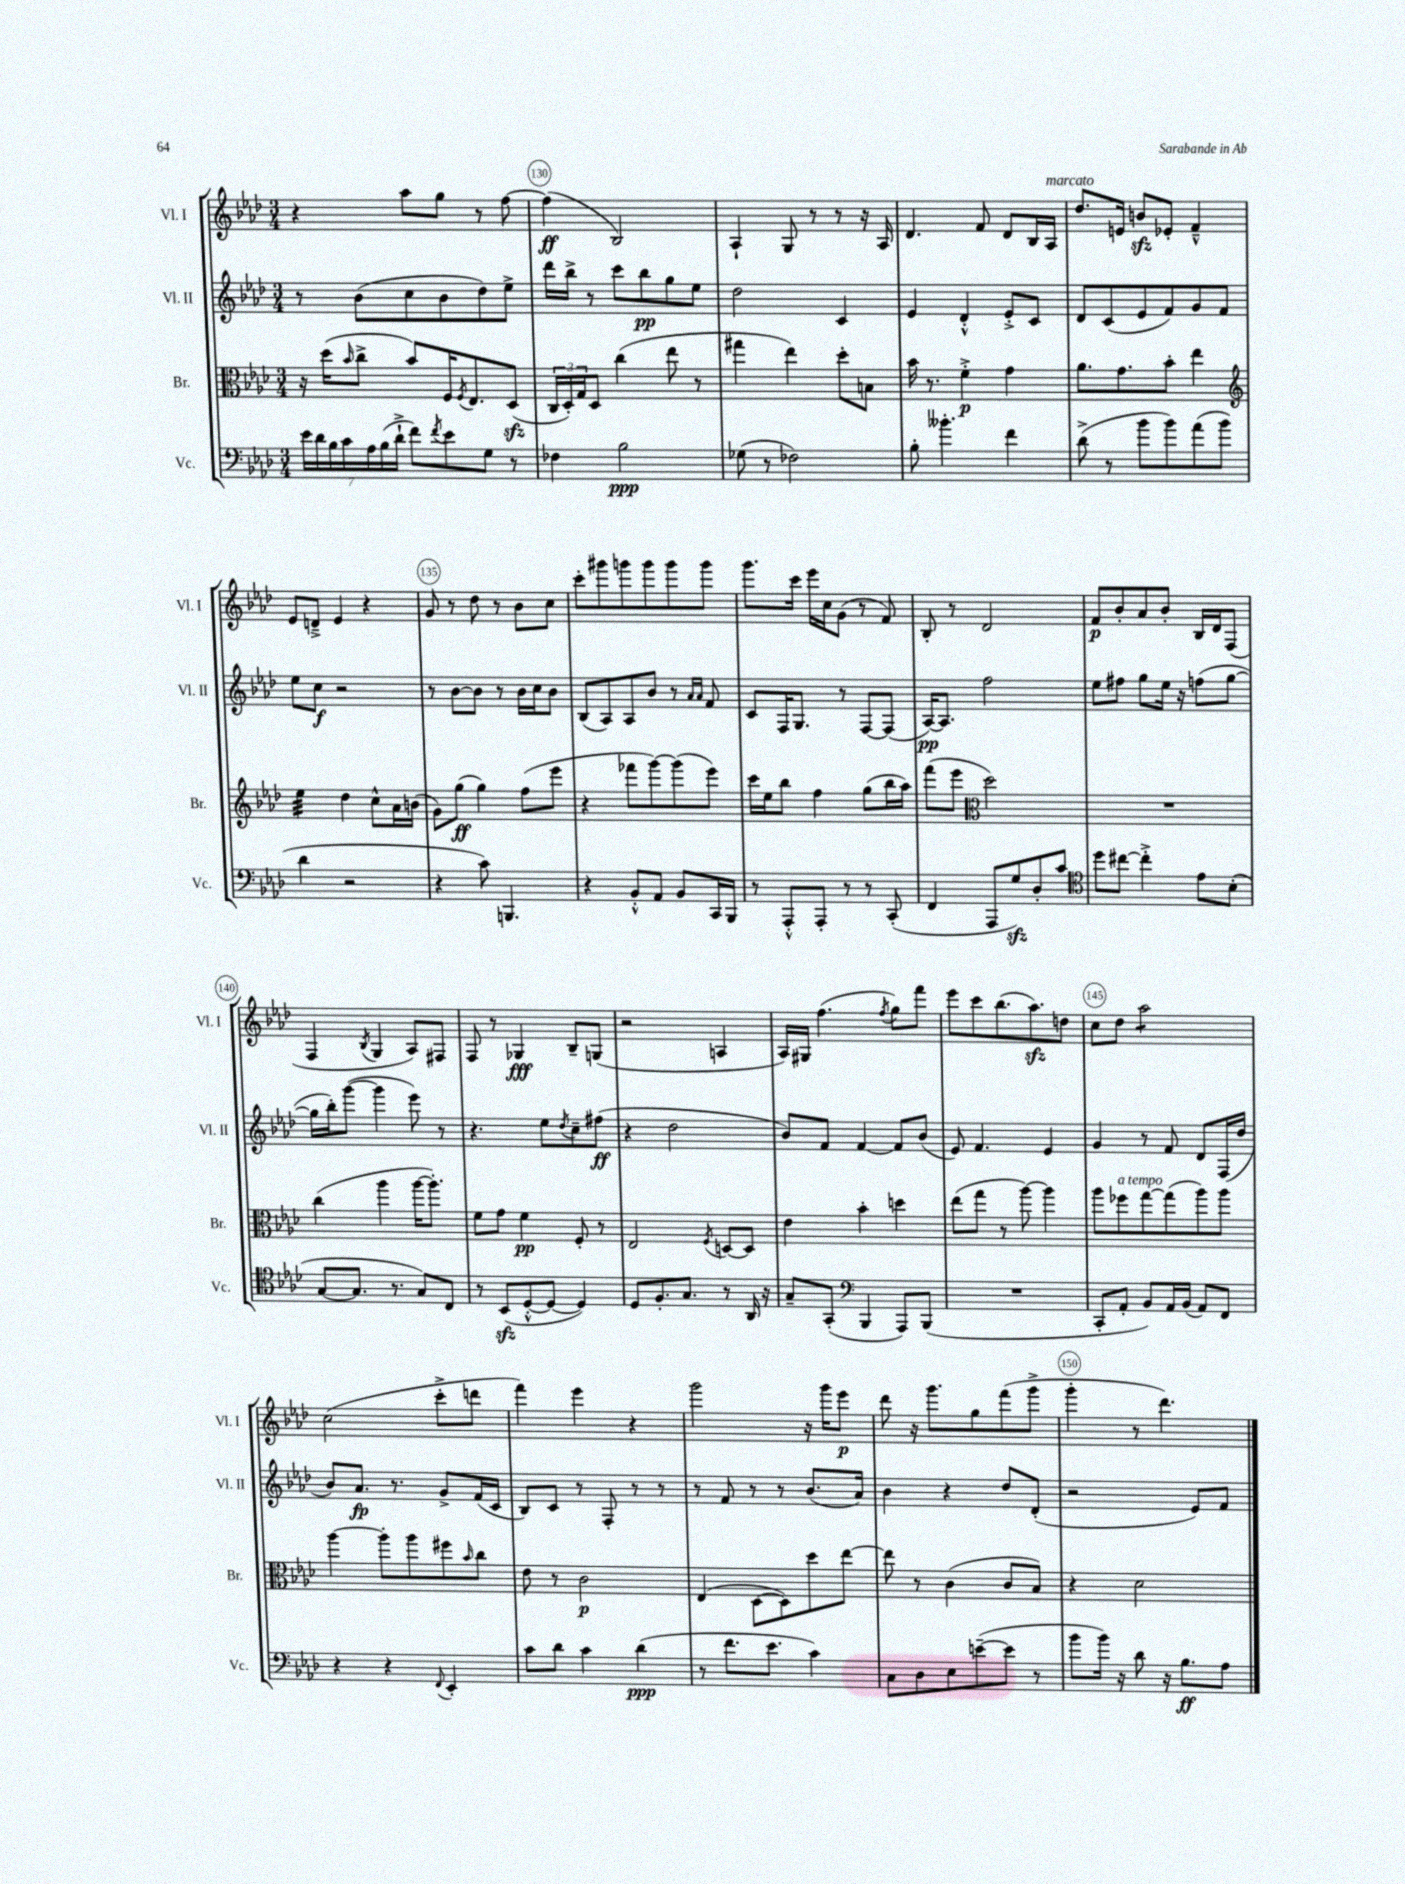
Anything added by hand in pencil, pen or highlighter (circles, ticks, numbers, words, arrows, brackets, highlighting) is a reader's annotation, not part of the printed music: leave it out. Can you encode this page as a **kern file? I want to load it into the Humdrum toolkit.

**kern	**dynam	**kern	**dynam	**kern	**dynam	**kern	**dynam
*part4	*part4	*part3	*part3	*part2	*part2	*part1	*part1
*staff4	*staff4	*staff3	*staff3	*staff2	*staff2	*staff1	*staff1
*I"Vc.	*	*I"Br.	*	*I"Vl. II	*	*I"Vl. I	*
*I'Vc.	*	*I'Br.	*	*I'Vl. II	*	*I'Vl. I	*
*clefF4	*	*clefC3	*	*clefG2	*	*clefG2	*
*k[b-e-a-d-]	*	*k[b-e-a-d-]	*	*k[b-e-a-d-]	*	*k[b-e-a-d-]	*
*M3/4	*	*M3/4	*	*M3/4	*	*M3/4	*
=129	=129	=129	=129	=129	=129	=129	=129
28e-\LL	.	16r	.	8r	.	4r	.
28d-\	.	.	.	.	.	.	.
.	.	(16dd-\KL	.	.	.	.	.
28B-\	.	.	.	.	.	.	.
28c\	.	.	.	.	.	.	.
.	.	16qqb-/	.	.	.	.	.
.	.	8cc^\J	.	(8b-\L	.	.	.
28A-\	.	.	.	.	.	.	.
(28B-\	.	.	.	.	.	.	.
28d-`^\JJ	.	.	.	.	.	.	.
8f\L)	.	8b-/L)	.	8cc\	.	8aa-\L	.
8qf/	.	.	.	.	.	.	.
8e-\	.	16F/K	.	8b-\	.	8gg\J	.
.	.	8qF/	.	.	.	.	.
.	.	8.E-/	.	.	.	.	.
8G\J	.	.	.	8dd-\)	.	8r	.
8r	.	(8D-zz/J	.	8ee-^\J	.	[8ff\	.
=130	=130	=130	=130	=130	=130	=130	=130
4F-X\	.	24C/LL	.	16ddd-\LL	.	(4ff\]	ff
.	.	24D-'/)	.	.	.	.	.
.	.	.	.	16bb-^\JJ	.	.	.
.	.	24G/J	.	.	.	.	.
.	.	8D-/J	.	8r	.	.	.
2B-\	ppp	(4cc\	.	8ccc\L	.	2B-/)	.
.	.	.	.	8bb-\	pp	.	.
.	.	8ee-\	.	8gg\	.	.	.
.	.	8r	.	8ee-\J	.	.	.
=131	=131	=131	=131	=131	=131	=131	=131
(8G-X\	.	4gg#X\	.	2dd-\	.	4A-`/	.
8r	.	.	.	.	.	.	.
2F-X\)	.	4ee-\)	.	.	.	8G/	.
.	.	.	.	.	.	8r	.
.	.	8dd-'\L	.	4c/	.	8r	.
.	.	8Bn\J	.	.	.	16r	.
.	.	.	.	.	.	16A-/	.
=132	=132	=132	=132	=132	=132	=132	=132
8B-'\	.	16b-\	.	4e-/	.	4.d-/	.
.	.	8.r	.	.	.	.	.
4.b--X'\	.	.	.	.	.	.	.
.	.	4f'^\	p	4d-'^^/	.	.	.
.	.	.	.	.	.	8f/	.
4f\	.	4g\	.	8e-'^/L	.	8d-/L	.
.	.	.	.	8c/J	.	16B-/L	.
!	!	!	!	!	!	!LO:TX:a:i:t=marcato	!
.	.	.	.	.	.	16A-/JJ	.
=133	=133	=133	=133	=133	=133	=133	=133
(8d-^\	.	8.a-\L	.	8d-/L	.	8.dd-/L	.
8r	.	.	.	(8c/	.	.	.
.	.	8.g\	.	.	.	16en/Jk	.
8b-\L	.	.	.	8e-/	.	8bnzz/L	.
8b-\)	.	8b-'\J	.	8f/)	.	8e-X'/J	.
(8a-\	.	4ee-\	.	8g/	.	4f~^^/	.
8b-\J	.	.	.	8f/J	.	.	.
!!LO:LB:g=z
=134	=134	=134	=134	=134	=134	=134	=134
*	*	*clefG2	*	*	*	*	*
*	*	*tremolo	*	*	*	*	*
4d-\	.	32ee-\LLL	.	8ee-\L	.	8e-/L	.
.	.	32ee-\	.	.	.	.	.
.	.	32ee-\	.	.	.	.	.
.	.	32ee-\	.	.	.	.	.
.	.	32ee-\	.	8cc\J	f	8dn~^/J	.
.	.	32ee-\	.	.	.	.	.
.	.	32ee-\	.	.	.	.	.
.	.	32ee-\JJJ	.	.	.	.	.
*	*	*Xtremolo	*	*	*	*	*
2r	.	4dd-\	.	2r	.	4e-/	.
.	.	8cc^^\L	.	.	.	4r	.
.	.	16a-\L	.	.	.	.	.
.	.	(16bn\JJ	.	.	.	.	.
=135	=135	=135	=135	=135	=135	=135	=135
4r	.	8g\L)	.	8r	.	8g/	.
.	.	(8gg\J	ff	[8b-\L	.	8r	.
8c\)	.	4gg\)	.	8b-\J]	.	8dd-\	.
4.BBBn/	.	.	.	8r	.	8r	.
.	.	(8ff\L	.	16b-\LL	.	8b-\L	.
.	.	.	.	16cc\J	.	.	.
.	.	8eee-\J	.	8b-\J	.	8cc\J	.
=136	=136	=136	=136	=136	=136	=136	=136
4r	.	4r	.	(8B-/L	.	8ccc'\L	.
.	.	.	.	8A-/)	.	8ggg#X\	.
8BB-'^^/L	.	8fff-X\L	.	8A-/	.	8gggn\	.
8AA-/J	.	[8ggg\)	.	8b-/J	.	8ggg\	.
8BB-/L	.	(8ggg\]	.	8r	.	8ggg\	.
.	.	.	.	16qqa-/LL	.	.	.
.	.	.	.	16qqa-/JJ	.	.	.
16CC/L	.	8eee-\J)	.	8f/	.	8ggg\J	.
16BBB-/JJ	.	.	.	.	.	.	.
=137	=137	=137	=137	=137	=137	=137	=137
8r	.	16ccc\LL	.	8c/L	.	8.ggg\L	.
.	.	16ee-\J	.	.	.	.	.
8AAA-'^^/L	.	8bb-\J	.	16F/K	.	.	.
.	.	.	.	8.G/J	.	16ccc\Jk	.
8AAA-'/J	.	4ff\	.	.	.	16eee-\LL	.
.	.	.	.	.	.	16cc\J	.
8r	.	.	.	8r	.	(8g\J	.
8r	.	(8gg\L	.	[8F/L	.	8r	.
(8CC'/	.	16bb-\L	.	(8F/J]	.	8f/)	.
.	.	16aa-\JJ)	.	.	.	.	.
=138	=138	=138	=138	=138	=138	=138	=138
4FF/	.	(8fff\L	.	[16A-/KL)	pp	8B-'/	.
.	.	.	.	8.A-/J]	.	.	.
.	.	8eee-\J	.	.	.	8r	.
*	*	*clefC3	*	*	*	*	*
8AAA-/L	.	2dd-\)	.	2ff\	.	2d-/	.
8Gzz/)	.	.	.	.	.	.	.
8D-'/	.	.	.	.	.	.	.
8c/J	.	.	.	.	.	.	.
=139	=139	=139	=139	=139	=139	=139	=139
*clefC4	*	*	*	*	*	*	*
8dd-\L	.	2.r	.	8ee-\L	.	8f/L	p
[8cc#X\J	.	.	.	8ff#X\J	.	8b-'/	.
4cc#'^\]	.	.	.	8gg\L	.	8a-/	.
.	.	.	.	16ee-\Jk	.	8b-'/J	.
.	.	.	.	16r	.	.	.
8e-\L	.	.	.	(8ffn\L	.	16B-/LL	.
.	.	.	.	.	.	16d-/J	.
(8B-'\J	.	.	.	[8gg\J	.	(8F/J	.
!!LO:LB:g=z
=140	=140	=140	=140	=140	=140	=140	=140
[8G/L	.	(4cc\	.	16gg\LL]	.	4F/	.
.	.	.	.	16bb-'\J)	.	.	.
8.G/J]	.	.	.	([8ggg\J	.	.	.
.	.	.	.	.	.	8qB-/	.
.	.	4aa-\	.	4ggg\]	.	4G/	.
8.r	.	.	.	.	.	.	.
8G/L)	.	[16aa-\KL	.	8eee-\)	.	8A-/L)	.
.	.	8.aa-'\J])	.	.	.	.	.
8C/J	.	.	.	8r	.	8F#X/J	.
=141	=141	=141	=141	=141	=141	=141	=141
8r	.	8f\L	.	4.r	.	8F/	.
(8BB-zz/L	.	8g\J	.	.	.	8r	.
[8D-'^^/	.	4f\	pp	.	.	4G-X/	fff
8D-/J_	.	.	.	8ee-\L	.	.	.
.	.	.	.	8qdd-/	.	.	.
4D-/])	.	8F'/	.	8cc~\	.	8B-~/L	.
.	.	8r	.	(8ff#X\J	ff	(8Gn/J	.
=142	=142	=142	=142	=142	=142	=142	=142
8D-/L	.	2E-/	.	4r	.	2r	.
8.F'/	.	.	.	.	.	.	.
.	.	.	.	2dd-\	.	.	.
8.G/J	.	.	.	.	.	.	.
.	.	8qF/	.	.	.	.	.
8r	.	[8Dn/L	.	.	.	4An/	.
16AA-/	.	8D/J]	.	.	.	.	.
16r	.	.	.	.	.	.	.
=143	=143	=143	=143	=143	=143	=143	=143
8G~/L	.	4e-\	.	8b-/L)	.	16A-/LL)	.
.	.	.	.	.	.	16G#X/JJ	.
(8GG'/J	.	.	.	8f/J	.	(4.ff\	.
*clefF4	*	*	*	*	*	*	*
4BBB-/	.	4b-'\	.	[4f/	.	.	.
.	.	.	.	.	.	8qff/	.
8AAA-/L)	.	4ddn\	.	8f/L]	.	8gg\L)	.
(8BBB-/J	.	.	.	(8b-/J	.	8fff\J	.
=144	=144	=144	=144	=144	=144	=144	=144
2.r	.	(8ee-\L	.	8e-/)	.	8eee-\L	.
.	.	8gg\J	.	4.f/	.	8ccc\	.
.	.	8r	.	.	.	(8.bb-\	.
.	.	[8aa-\)	.	.	.	.	.
.	.	.	.	.	.	8.aa-zz\)	.
.	.	4aa-\]	.	4e-/	.	.	.
.	.	.	.	.	.	8ddn\J	.
=145	=145	=145	=145	=145	=145	=145	=145
8CC'/L	.	8aa-\L	.	4g/	.	8cc\L	.
!	!	!LO:TX:a:i:t=a tempo	!	!	!	!	!
8AA-'/J	.	8ff-X\	.	.	.	8dd-\J	.
*	*	*	*	*	*	*tremolo	*
8BB-/L)	.	[8gg\	.	8r	.	8aa-\L	.
16AA-/L	.	(8gg\]	.	8f/	.	8aa-\	.
(16BB-/JJ	.	.	.	.	.	.	.
8AA-/L)	.	8aa-\)	.	8d-/L	.	8aa-\	.
8FF/J	.	8aa-\J	.	(16F/L	.	8aa-\J	.
*	*	*	*	*	*	*Xtremolo	*
.	.	.	.	16dd-/JJ	.	.	.
!!LO:LB:g=z
=146	=146	=146	=146	=146	=146	=146	=146
4r	.	[4aa-\	.	8b-/L)	.	(2cc\	.
.	.	.	.	8.a-/J	fp	.	.
4r	.	8aa-'\L]	.	.	.	.	.
.	.	.	.	8.r	.	.	.
.	.	8aa-\	.	.	.	.	.
8qqFF/	.	.	.	.	.	.	.
4EE-'/	.	8ff#X\	.	8g^/L	.	8ccc'^\L	.
.	.	16qqb-/	.	.	.	.	.
.	.	8cc\J	.	(16f/L	.	8dddn\J	.
.	.	.	.	16c/JJ	.	.	.
=147	=147	=147	=147	=147	=147	=147	=147
8c\L	.	8e-\	.	8B-/L)	.	4fff\)	.
8d-\J	.	8r	.	8c/J	.	.	.
4c\	.	2c\	p	8r	.	4eee-\	.
.	.	.	.	8F'/	.	.	.
(4d-\	ppp	.	.	8r	.	4r	.
.	.	.	.	8r	.	.	.
=148	=148	=148	=148	=148	=148	=148	=148
8r	.	(4E-/	.	8r	.	2ggg\	.
8.f\L	.	.	.	8f/	.	.	.
.	.	[8D-\L	.	8r	.	.	.
8.e-\J	.	.	.	.	.	.	.
.	.	8D-\])	.	8r	.	.	.
4c\)	.	8dd-\	.	(8.b-/L	.	16r	.
.	.	.	.	.	.	16ggg\KL	.
.	.	[8ee-\J	.	.	.	8eee-\J	p
.	.	.	.	16a-/Jk)	.	.	.
=149	=149	=149	=149	=149	=149	=149	=149
8C\L	.	8ee-\]	.	4b-\	.	8ddd-\	.
8D-\	.	8r	.	.	.	16r	.
.	.	.	.	.	.	8.ggg\L	.
8E-\	.	(4c\	.	4r	.	.	.
([8en~\	.	.	.	.	.	8gg\	.
8e\J]	.	8c/L	.	8dd-/L	.	(8fff\	.
8r	.	8B-/J)	.	(8d-'/J	.	8ggg^\J	.
=150	=150	=150	=150	=150	=150	=150	=150
8b-\L	.	4r	.	2r	.	4ggg'\	.
16b-\Jk)	.	.	.	.	.	.	.
16r	.	.	.	.	.	.	.
8d-\	.	2d-\	.	.	.	8r	.
16r	.	.	.	.	.	4.ddd-\)	.
8.B-\L	ff	.	.	.	.	.	.
.	.	.	.	8e-/L)	.	.	.
8A-\J	.	.	.	8f/J	.	.	.
==	==	==	==	==	==	==	==
*-	*-	*-	*-	*-	*-	*-	*-
